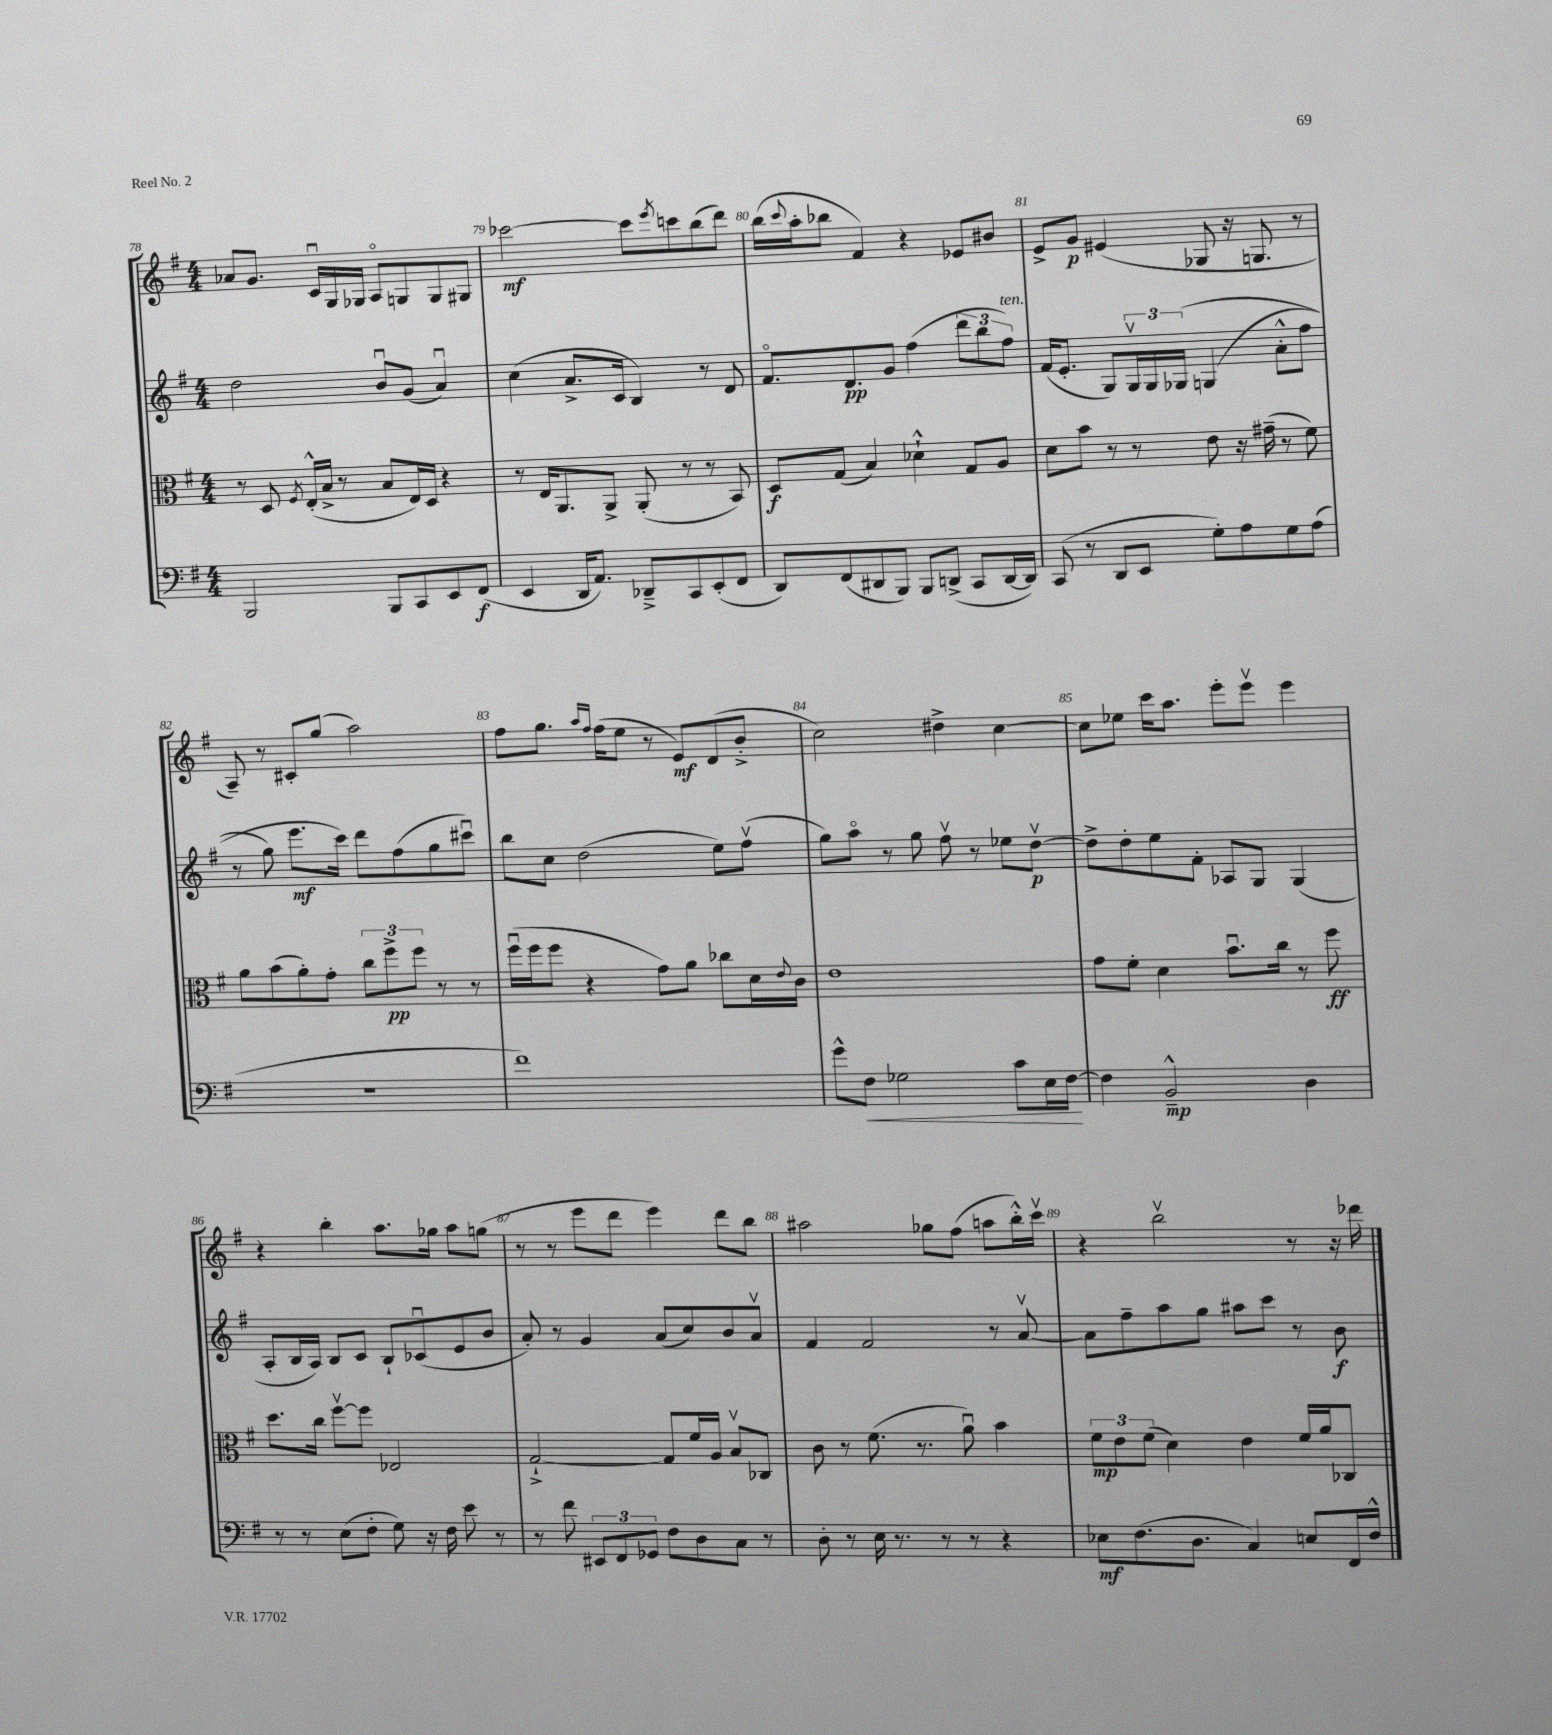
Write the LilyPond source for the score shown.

<<
\new StaffGroup <<
\new Staff = "s0" {
    \clef treble \key g \major \numericTimeSignature \time 4/4
    aes'8 g'8. c'16\downbow g16 ges16 a8\flageolet g8 g8 gis8 |
    ces'''2~\mf ces'''8 \acciaccatura { e'''8 } c'''8 b''8( d'''8) |
    b''16( \appoggiatura { c'''8 } a''16-. bes''8 fis'4) r4 ees'8 bis'8 |
    e'8-> g'8\p eis'4( ges8 r16 g8. r8 |
    a8--) r8 cis'8-. g''8( a''2) |
    fis''8 g''8. \grace { a''16 fis''16 } fis''16( e''8 r8 e'8\mf) d'8( b'8-.-> |
    c''2) dis''4-> c''4~ |
    c''8 ees''8 c'''16 a''8. e'''8-. e'''8\upbow e'''4 |
    r4 b''4-. a''8. ges''16 a''8 g''8( |
    r8 r8 e'''8 d'''8 e'''4) d'''8 b''8 |
    ais''2 ges''8 fis''8( a''8 b''16-.-^) c'''16\upbow |
    r4 b''2\upbow r8 r16 des'''16 \bar "|." |
}
\new Staff = "s1" {
    \clef treble \key g \major \numericTimeSignature \time 4/4
    d''2 b'8\downbow g'8( a'4\downbow) |
    c''4( a'8.-> c'16 b4) r8 d'8 |
    fis'8.\flageolet d'8.\pp g'8 fis''4( \tuplet 3/2 { d'''8 b''8 fis''8^\markup { \italic "ten." }) } |
    fis'16( e'8.-. g8) \tuplet 3/2 { g16\upbow g16 ges16\( } g4( a'8-.-^ fis''8 |
    r8 g''8) e'''8.\mf c'''16\) d'''8 fis''8( g''8 cis'''8\downbow) |
    b''8 c''8 d''2( e''8) fis''8\upbow( |
    g''8) a''8\flageolet r8 g''8 fis''8\upbow r8 ees''8 d''8~\upbow\p |
    d''8-> d''8-. e''8 fis'8-. aes8 g8 g4( |
    a8-. b16 a16) b8 c'8 b8-! ces'8\downbow( e'8 b'8 |
    a'8-.) r8 g'4 a'8( c''8) b'8 a'8\upbow |
    fis'4 fis'2 r8 a'8~\upbow |
    a'8 fis''8-- a''8 g''8 ais''8 c'''8 r8 b'8\f \bar "|." |
}
\new Staff = "s2" {
    \clef alto \key g \major \numericTimeSignature \time 4/4
    r8 d8 \acciaccatura { fis8 } e16-.-^( b16-> r8 b8 e16) d16 r4 |
    r8 e16 a,8. a,8-> a,8-.( r8 r8 b,8) |
    d8\f g8( b4) des'4-!-^ g8 a8 |
    d'8 b'8 r8 r8 e'8 r16 gis'16--( r8 fis'8) |
    a'8 b'8( a'8-.) g'8-. \tuplet 3/2 { c''8 fis''8->\pp fis''8 } r8 r8 |
    fis''16\downbow( fis''16 fis''8 r4 g'8) a'8 ces''8 d'16 \appoggiatura { e'8 } c'16 |
    e'1 |
    g'8 fis'8-. d'4 b'8.\downbow c''16 r8 fis''8\ff |
    d''8. c''16 fis''8~\upbow fis''8 ees2 |
    g2~-!-> g8 fis'16 a16 b8\upbow ces8 |
    c'8 r8 fis'8.( r8. a'8\downbow) b'4 |
    \tuplet 3/2 { fis'8\mp e'8 fis'8( } d'4) e'4 fis'16 a'16 ces8 \bar "|." |
}
\new Staff = "s3" {
    \clef bass \key g \major \numericTimeSignature \time 4/4
    b,,2 b,,8 c,8 e,8 fis,8\f( |
    e,4 d,16 a,8.) des,8---> c,8 e,8-.( fis,8 |
    d,8) fis,8( dis,8 b,,8) b,,8 d,8->( c,8 d,16~ d,16) |
    c,8( r8 d,8 e,8 g8-.) a8 g8 a8( |
    R1 |
    fis'1) |
    g'8-^ fis8\< ges2 c'8 e16 fis16~\! |
    fis4 b,2---^\mp d4 |
    r8 r8 e8( fis8-. g8) r16 fis16 e'8 r8 |
    r8 fis'8 \tuplet 3/2 { eis,8 fis,8 ges,8 } fis8 d8 c8 r8 |
    d8-. r8 e16 r8. r8 r8 r4 |
    ees8\mf fis8.( d8. c4) e8 fis,16 fis16-^ \bar "|." |
}
>>
>>
\layout { \context { \Score currentBarNumber = #78 \override BarNumber.break-visibility = ##(#f #t #t) barNumberVisibility = #all-bar-numbers-visible } }
